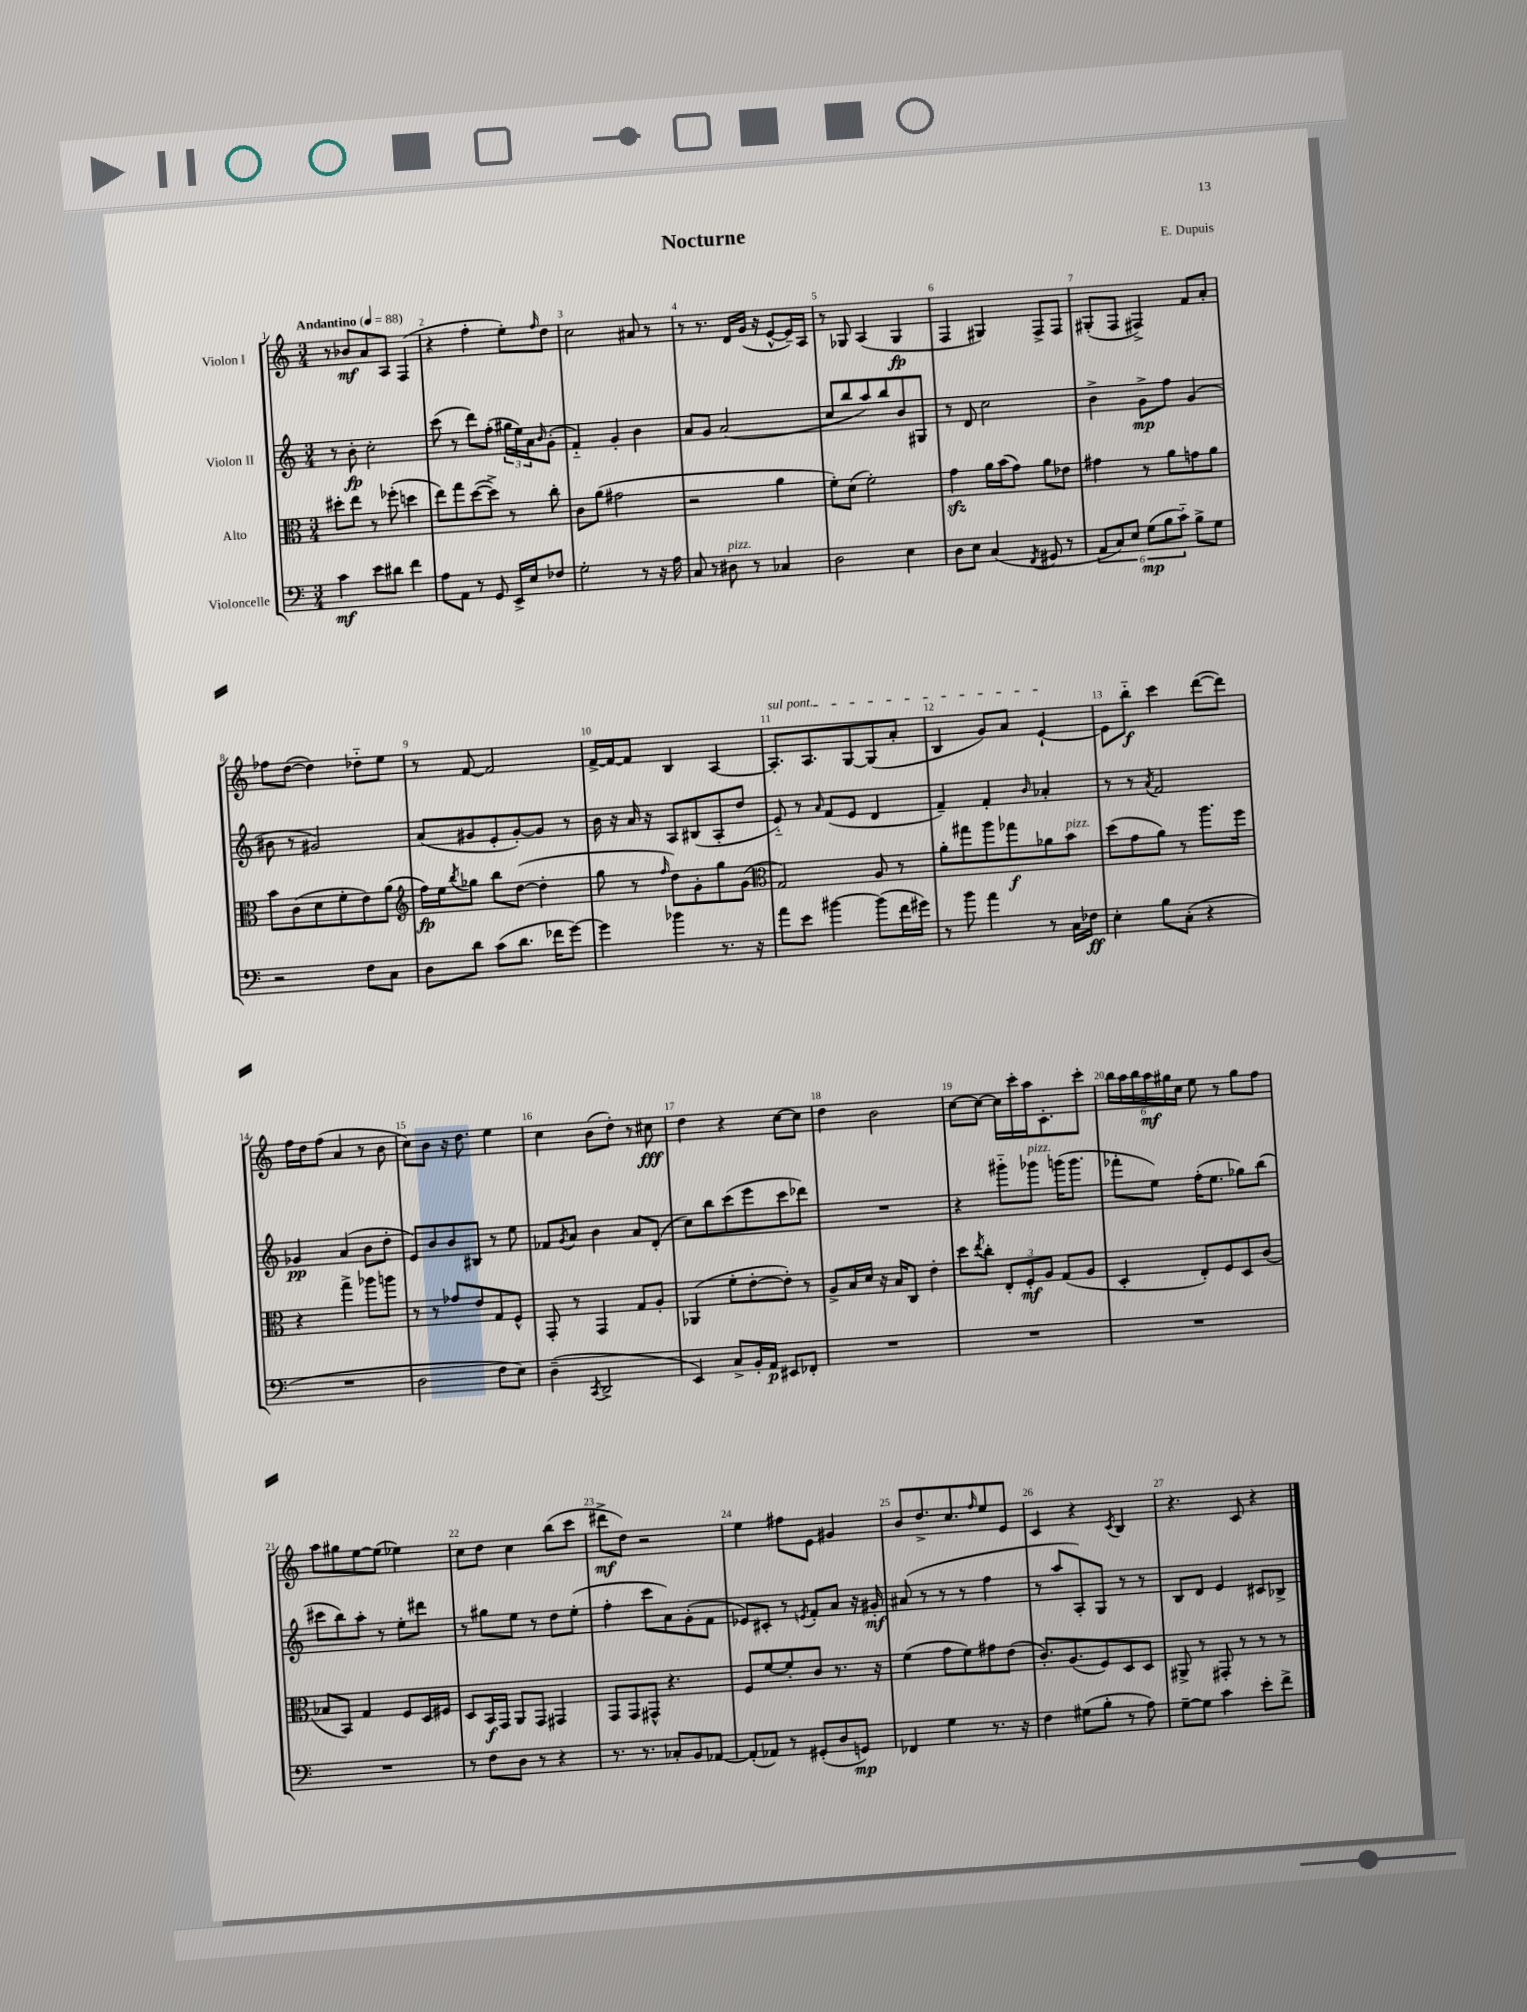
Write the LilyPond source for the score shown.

\header { title = "Nocturne" composer = "E. Dupuis" }
<<
\new StaffGroup <<
\new Staff = "s0" \with { instrumentName = "Violon I" } {
    \clef treble \key c \major \numericTimeSignature \time 3/4 \tempo "Andantino" 4 = 88
    r8 bes'8\mf a'8 a8 f4( |
    r4 f''4-. e''8-.) \grace { f''16 } d''8 |
    c''2 ais'8 r8 |
    r8 r8. d'16 g'16( r16 e'8~-^ e'16--) a16 |
    r8 ges8 a4( ges4\fp |
    f4 gis4) f8-> f8 |
    gis8-.( f8 fis4->) f'8 a'8-. |
    fes''8 d''8~( d''4) des''8-_ e''8 |
    r8 f'8~ f'2 |
    f'16~-> f'16~ f'8 b4 a4~ |
    \once \override TextSpanner.bound-details.left.text = \markup { \italic "sul pont." } a8.-.\startTextSpan a8. g8~ g8( a'8-. |
    b4 g'8) a'8 e'4~-!\stopTextSpan |
    e'8 b''8-_\f c'''4 d'''8~( d'''8) |
    f''16 d''16 f''8( a'4 r8 b'8 |
    c''8) b'8 r16 d''8. e''4 |
    c''4 b'8( d''8-.) r8 cis''8\fff |
    d''4 r4 c''8~ c''8 |
    d''4 b'2 |
    c''8~ c''8~ c''16 c'''16-. a''16 c'8.-. c'''8-. |
    \tuplet 6/4 { b''16 a''16 b''16 a''16\mf gis''16 c''16 } e''8 r8 gis''8 f''8 |
    a''8 gis''8 e''8~ e''8( ees''4) |
    c''8 d''8 c''4 b''8( c'''8 |
    dis'''8->\mf d''8) r2 |
    e''4 fis''8 e'8 gis'4 |
    b'8 d''8.-> c''8. \grace { f''16 } e''8 e'8 |
    c'4 r4 \acciaccatura { c'8 } b4 |
    r4. c'8 r4 \bar "|." |
}
\new Staff = "s1" \with { instrumentName = "Violon II" } {
    \clef treble \key c \major \numericTimeSignature \time 3/4
    r8 b'8-.\fp c''2-. |
    c'''8( r8 d'''8) f''8-.( \tuplet 3/2 { gis''16 e''16) a'16 } \grace { b'16 } g'8-.( |
    f'4-_) g'4-. b'4 |
    a'8 g'8 a'2( |
    c''8 b''8 a''8) b''8 b'8 gis8 |
    r8 d'8 c''2 |
    b'4-> g'8->\mp f''8 g'4( |
    bis'8 r8 gis'2) |
    a'8( gis'8 e'8-. gis'8~-.) gis'8 r8 |
    b'16 r16 a'16 r16 a8 bis8( a8-. d''8 |
    e'8-_) r8 \grace { a'16 } f'8( e'8 d'4 |
    f'4--) f'4-. \grace { b'16 } aes'4-. |
    r8 r8 \acciaccatura { a'8 } f'2 |
    ges'4\pp a'4( b'8 d''8-. |
    e'8) b'8 b'8 bis8 r8 e''8 |
    fes'8 \acciaccatura { g'8 } a'8 b'4 a'8 d'8-.( |
    c''8) b''8 c'''8( e'''8 c'''8 des'''8) |
    R2. |
    r4 gis'''8-_ ges'''8^\markup { \italic "pizz." } g'''16( g'''8. |
    fes'''8-. e''8) f''16-.( e''8. ges''8) b''8( |
    cis'''8 b''8) a''8-. r8 e''8-. dis'''8 |
    r8 gis''8 e''8 r8 d''8 e''8-.( |
    f''4-. c'''8 a'8) g'8-.( f'8 |
    ees'8) cis'8-. r8 \acciaccatura { e'8 } f'8-. a'8 r16 gis'16-.\mf |
    ais'8( r8 r8 r8 f''4 |
    r8 a''8 a8-.) g8 r8 r8 |
    b8 d'8 e'4 cis'8 bes8-> \bar "|." |
}
\new Staff = "s2" \with { instrumentName = "Alto" } {
    \clef alto \key c \major \numericTimeSignature \time 3/4
    dis''8-. e''8 r8 fes''8-.( d''4 |
    e''8) g''8 d''8~( d''8->) r8 c''8-. |
    c'8 a'8( gis'2 |
    r2 a'4 |
    f'8-.) d'8( f'2-.) |
    g'4\sfz a'16 b'16( g'8) a'8 ees'8 |
    gis'4 r8 a'8 g'8 a'8 |
    b'8 c'8( d'8 f'8-. e'8) a'8( |
    \clef treble f''16\fp) e''16 \acciaccatura { b''8 } ges''8 b''8 d''8~( d''4-. |
    g''8 r8 \grace { f''16 } d''8) g'8-. g''8 g'8( |
    \clef alto g2) a8 r8 |
    a'8-. gis''8 a''8 ges''8\f aes'8 b'8^\markup { \italic "pizz." } |
    d''8( g'8 a'8) r8 a''8. f''16 |
    r4 g''4-> aes''8 a''8 |
    r8 r8 ges'8 e'8 g8 f8-^ |
    g,8-. r8 g,4 g8 a8-. |
    aes,4( f'8-. e'8~-. e'8-.) r8 |
    a8-> b16 d'16 r16 b16 c8 e'4-. |
    d''8 \acciaccatura { e''8 } c''8-. \tuplet 3/2 { e8-. f8-.\mf a8 } g8( a8 |
    d4-. e8-.) f8 d8 c'8( |
    bes8 b,8) g4 f8 d16 fis16 |
    d8 b,16\f g,16 a,8 g,8 gis,4 |
    g,8 g,8 gis,8-^ r4. |
    f8 f'8~ f'8-. c'8 r8. r16 |
    f'4( g'8 f'8) gis'8 e'8( |
    c'8.-.) a8.( f8) d8 d8 |
    ais,8-> r8 gis,8-. r8 r8 r8 \bar "|." |
}
\new Staff = "s3" \with { instrumentName = "Violoncelle" } {
    \clef bass \key c \major \numericTimeSignature \time 3/4
    c'4\mf e'8 dis'8 f'4 |
    a8 a,8 r8 g,8 e,16-> e16 fes8 |
    g2-. r8 r16 a16 |
    c8 r8 dis8^\markup { \italic "pizz." } r8 ces4 |
    d2 e4 |
    d8 e8 c4( \acciaccatura { f,8 } gis,8 r8 |
    \tuplet 6/4 { a,8 c8) e8 g8\mp( b8 c'8-_) } b8-> g8 |
    r2 f8 c8 |
    d8 d'8 c'8( d'8. fes'16 g'8~) |
    g'4 bes'4 r8. r16 |
    a'8 e'8 bis'4~ bis'8( f'16 gis'16) |
    r8 b'8 a'4 r8 c16 fes16\ff |
    e4-. b8 c8-.( r4 |
    R2. |
    d2 f8 e8) |
    d4--( \acciaccatura { c,8 } d,2-> |
    e,4) c8-> b,16-. a,16\p eis,8 fes,8-. |
    R2. |
    R2. |
    R2. |
    R2. |
    r8 f8 d8 r8 r4 |
    r8. r8. ces8-. b,8 aes,8~ |
    aes,8-.( aes,8) r8 gis,8-.( d8 g,8\mp) |
    fes,4 g4 r8. r16 |
    f4 gis8( b8-. r8 a8) |
    g8~-- g8 c'4 e'8-. f'8-> \bar "|." |
}
>>
>>
\layout { \context { \Score \override BarNumber.break-visibility = ##(#f #t #t) barNumberVisibility = #all-bar-numbers-visible } }
